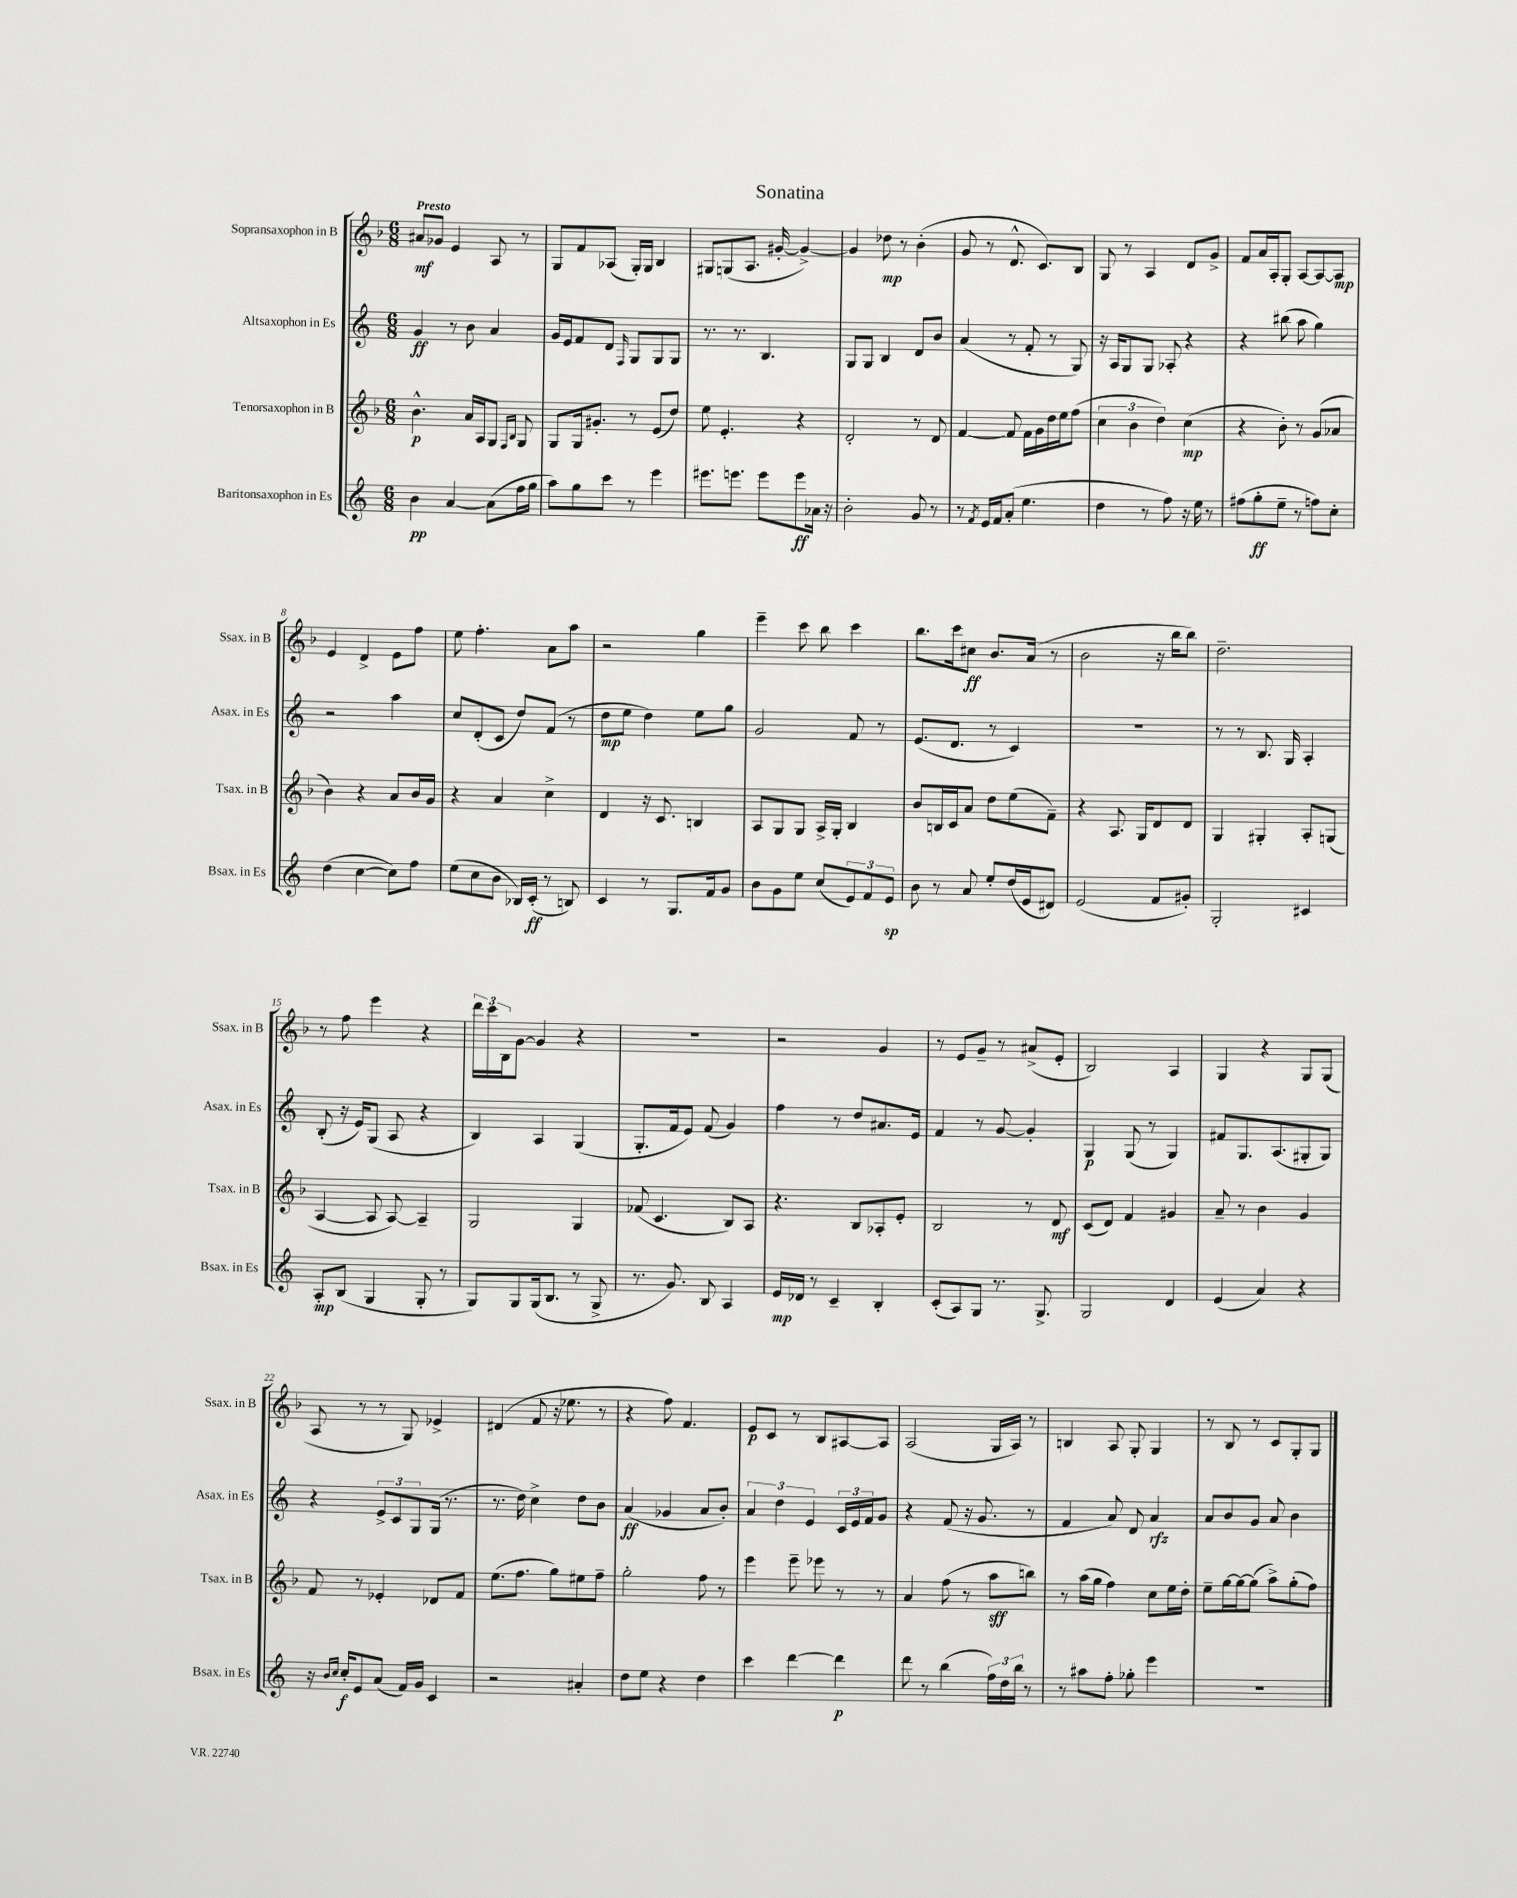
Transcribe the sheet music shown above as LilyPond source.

\header { title = "Sonatina" }
<<
\new StaffGroup <<
\new Staff = "s0" \with { instrumentName = "Sopransaxophon in B" shortInstrumentName = "Ssax. in B" } {
    \clef treble \key f \major \numericTimeSignature \time 6/8 \tempo "Presto"
    ais'8\mf ges'8 e'4 a8 r8 |
    g8 f'8 aes8( g16-.) g16 bes4 |
    gis8 g8( a8. gis'16~-. gis'4~->) |
    gis'4 des''8\mp r8 bes'4-.( |
    g'8 r8 d'8.-^ c'8.) bes8 |
    g8 r8 a4 d'8 g'8-> |
    f'8 a'16 a16-. g8-. a8~ a8~ a8\mp |
    e'4 d'4-> e'8 f''8 |
    e''8 f''4.-. a'8 a''8 |
    r2 g''4 |
    e'''4-- c'''8 bes''8 c'''4 |
    bes''8. c'''16 cis''8\ff bes'8. a'16( r8 |
    bes'2 r16 bes''16 bes''8) |
    d''2.-- |
    r8 f''8 e'''4 r4 |
    \tuplet 3/2 { d'''16 c'''16 bes16 } g'8~ g'4 r4 |
    R2. |
    r2 g'4 |
    r8 e'8 g'8-- r8 ais'8->( e'8-. |
    bes2) a4 |
    g4 r4 g8 g8( |
    a8 r8 r8 g8) ees'4-> |
    dis'4( f'8 r16 ees''8. r8 |
    r4 f''8) f'4. |
    e'8\p c'8 r8 bes8 ais8~ ais8 |
    a2( g16 a16) r8 |
    b4 a8 g8-. g4 |
    r8 bes8 r8 c'8 g8-. g8 \bar "|." |
}
\new Staff = "s1" \with { instrumentName = "Altsaxophon in Es" shortInstrumentName = "Asax. in Es" } {
    \clef treble \key c \major \numericTimeSignature \time 6/8
    g'4\ff r8 b'8 a'4 |
    g'16 e'16 f'8 d'8 \grace { f16 } g8 g8 g8 |
    r8. r8. b4. |
    g8 g8 b4 d'8 b'8 |
    a'4( r8 f'8-. r8 g8) |
    r16 a16 g8 g8 aes8-. r4 |
    r4 bis''8( a''8 g''4) |
    r2 a''4 |
    c''8 d'8-.( c'8 d''8) f'8( r8 |
    d''8\mp e''8 d''4) e''8 g''8 |
    g'2 f'8 r8 |
    e'8.( d'8. r8 c'4) |
    R2. |
    r8 r8 b8. g16 a4-. |
    b8-.( r16 e'16) g8( a8 r4 |
    b4) a4 g4( |
    g8.-. f'16 e'8) f'8( g'4) |
    f''4 r8 d''8 ais'8. e'16 |
    f'4 r8 g'8~ g'4-. |
    g4\p g8( r8 g4) |
    fis'8 g8. a8.( gis8-. gis8) |
    r4 \tuplet 3/2 { e'8-> c'8 g8 } g16( r8. |
    r8. d''16) c''4-> d''8 b'8 |
    a'4\ff( ges'4 a'8 b'8-.) |
    \tuplet 3/2 { a'4 d''4 e'4 } \tuplet 3/2 { c'16 e'16 f'16 } g'8 |
    r4 f'8( r16 g'8. r8 |
    f'4 a'8) d'8 a'4\rfz |
    a'8 b'8 g'8 a'8 b'4 \bar "|." |
}
\new Staff = "s2" \with { instrumentName = "Tenorsaxophon in B" shortInstrumentName = "Tsax. in B" } {
    \clef treble \key f \major \numericTimeSignature \time 6/8
    bes'4.-^\p a'16 a16 g8 \grace { f16 bes16 } g8 |
    g8 g16 gis'8.-. r8 e'8( d''8) |
    e''8 e'4.-. r4 |
    d'2-. r8 d'8 |
    f'4~ f'8 f'16 g'16 d''16 e''16 f''8( |
    \tuplet 3/2 { c''4 bes'4 d''4) } c''4\mp( |
    r4 bes'8-.) r8 g'8( aes'8 |
    bes'4) r4 a'8 bes'16 g'16 |
    r4 a'4 c''4-> |
    d'4 r16 c'8. b4 |
    a8 g8 g8 a16-> g16-. bes4 |
    bes'8 b16 c'16 a'8 d''8 e''8( f'8--) |
    r4 a8. g16 d'8 d'8 |
    g4 gis4-. a8-. g8( |
    a4~ a8 a8~) a4-- |
    g2 g4 |
    fes'8( c'4. bes8) a8 |
    r4. bes8 aes8-. e'8-. |
    bes2 r8 d'8\mf |
    c'8( d'8) f'4 gis'4 |
    a'8-- r8 bes'4 g'4 |
    f'8 r8 ees'4-. des'8 f'8 |
    e''8.( f''8. g''8) eis''8 f''8-- |
    g''2-. f''8 r8 |
    e'''4 e'''8-- ees'''8 r8 r8 |
    a'4 f''8( r8 a''8\sff b''8) |
    r8 a''16( g''16 f''4) c''8 e''16 d''16-. |
    e''8-- g''16~ g''16~ g''8( a''8->) g''8-.( f''8) \bar "|." |
}
\new Staff = "s3" \with { instrumentName = "Baritonsaxophon in Es" shortInstrumentName = "Bsax. in Es" } {
    \clef treble \key c \major \numericTimeSignature \time 6/8
    b'4\pp a'4~ a'8( f''16 g''16 |
    a''8) g''8 c'''8 r8 e'''4 |
    eis'''8. e'''8. e'''8 e'''8\ff aes'16 r16 |
    b'2-. g'8 r8 |
    r8 \acciaccatura { f'8 } e'16 f'16 a'8-.( e''4. |
    d''4 r8 f''8) r16 e''16 r8 |
    fis''8( g''8-.\ff e''8-- r8 f''8) c''8-. |
    d''4( c''4~ c''8) f''8 |
    e''8( c''8 b'8 bes16) c'16-.\ff( r8 b8) |
    c'4 r8 g8. f'16 g'8 |
    b'8 g'8 e''8 c''8( \tuplet 3/2 { e'8) f'8 e'8\sp } |
    b'8 r8 a'8 e''8-. d''16( e'16 dis'8) |
    e'2( f'8 gis'8-.) |
    g2-. cis'4 |
    a8-.\mp b8( g4 g8-. r8 |
    g8) g8 g16( b8. r8 g8-> |
    r8. g'8.) b8 a4 |
    e'16\mp des'16 r8 c'4-- b4-. |
    c'8-.( a8) g8 r8. g8.-> |
    g2 d'4 |
    e'4( a'4) r4 |
    r16 \grace { b'16 c''16 } c''16-.\f e'8 a'8( f'16) g'16 c'4 |
    r2 ais'4-. |
    d''8 e''8 r4 d''4 |
    c'''4 d'''4~ d'''4\p |
    d'''8 r8 b''4( \tuplet 3/2 { f''16) d''16 b''16 } r8 |
    r8 ais''8 f''8-. ges''8-. e'''4 |
    r2. \bar "|." |
}
>>
>>
